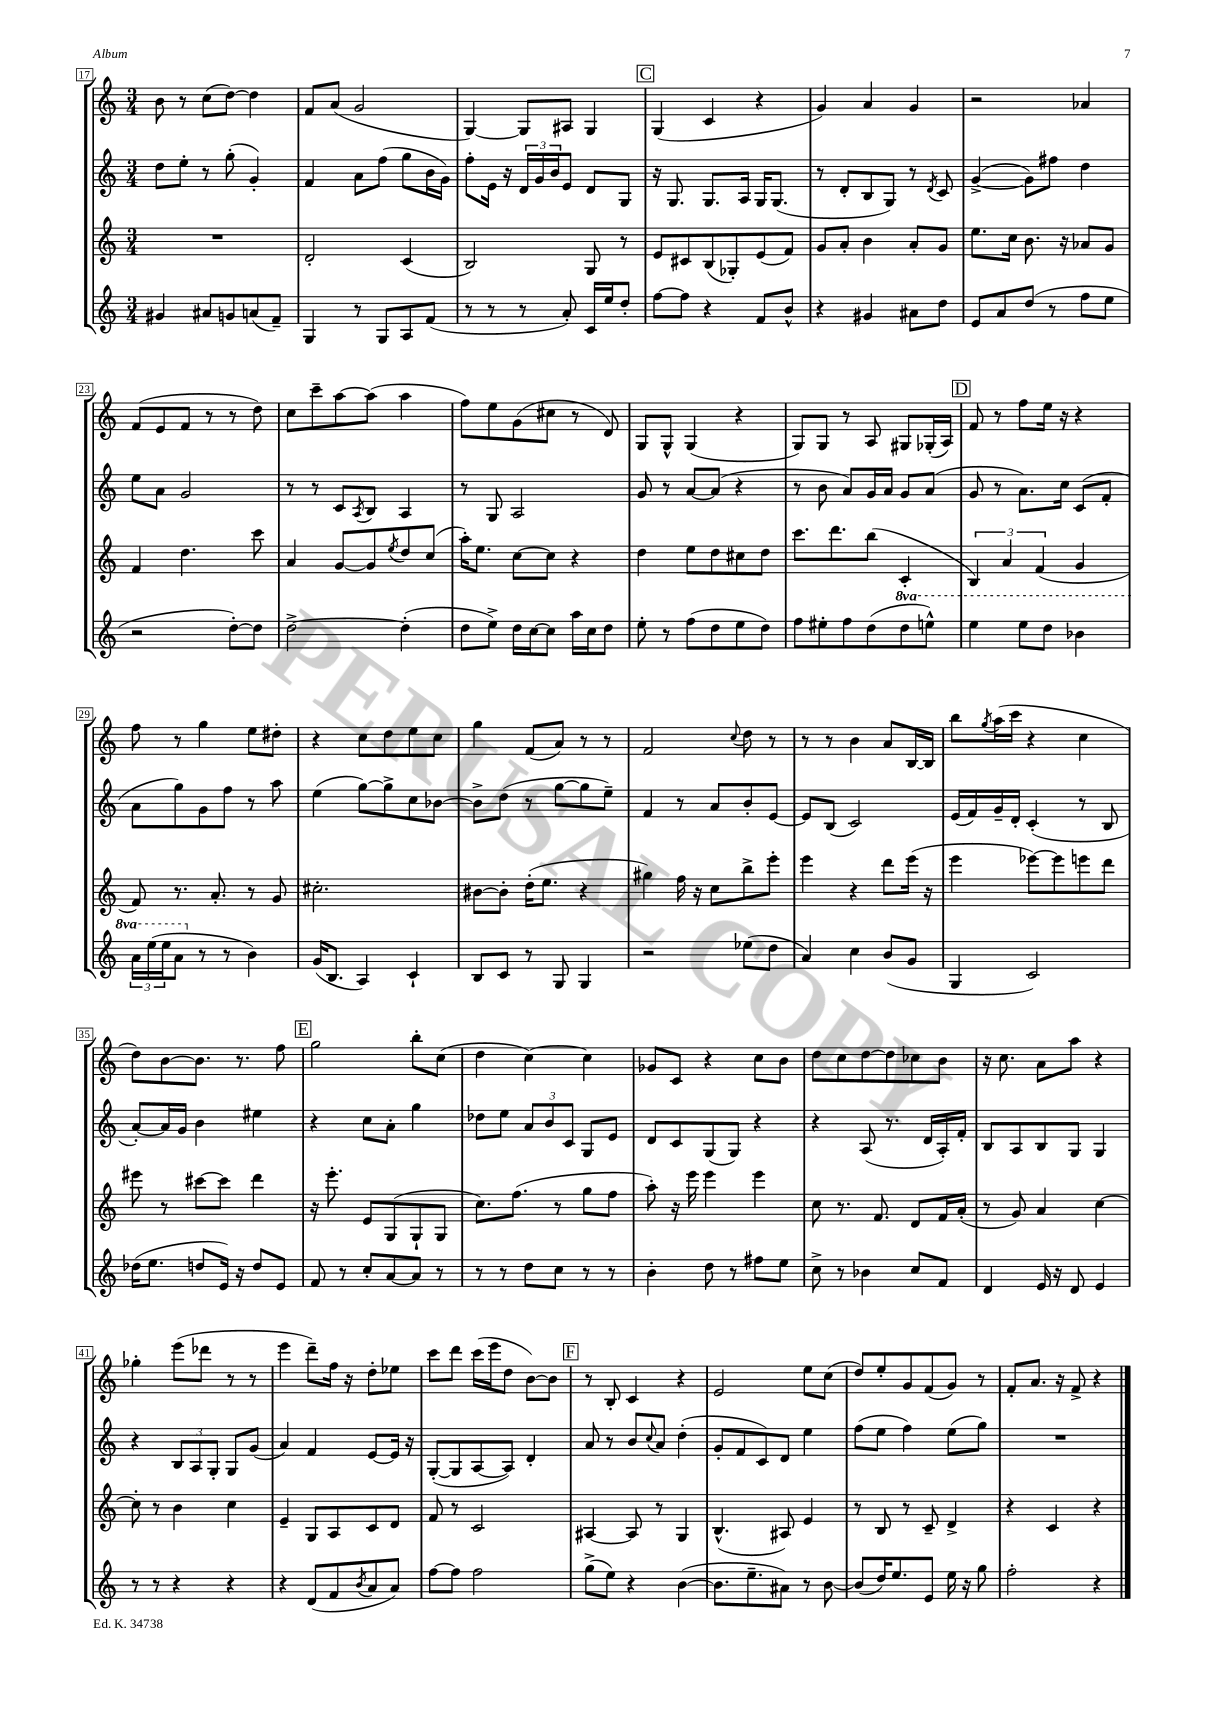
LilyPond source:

<<
\new StaffGroup <<
\new Staff = "s0" {
    \clef treble \key c \major \numericTimeSignature \time 3/4
    b'8 r8 c''8( d''8~) d''4 |
    f'8 a'8( g'2 |
    g4~) g8 ais8 g4 |
    \mark \markup { \box "C" } g4( c'4 r4 |
    g'4) a'4 g'4 |
    r2 aes'4 |
    f'8( e'8 f'8 r8 r8 d''8) |
    c''8 c'''8-- a''8~ a''8( a''4 |
    f''8) e''8 g'8( cis''8 r8 d'8) |
    g8 g8-^ g4( r4 |
    g8) g8 r8 a8 gis8 ges16-.( a16) |
    \mark \markup { \box "D" } f'8 r8 f''8 e''16 r16 r4 |
    f''8 r8 g''4 e''8 dis''8-. |
    r4 c''8 d''8 e''8 c''8 |
    g''4 f'8( a'8) r8 r8 |
    f'2 \appoggiatura { c''8 } d''8 r8 |
    r8 r8 b'4 a'8 b16~ b16 |
    b''8 \acciaccatura { g''8 } a''16( c'''16 r4 c''4 |
    d''8) b'8~ b'8. r8. f''8 |
    \mark \markup { \box "E" } g''2 b''8-. c''8( |
    d''4 c''4~) c''4 |
    ges'8 c'8 r4 c''8 b'8 |
    d''8 c''8 d''8~ d''8 ces''8 b'8 |
    r16 c''8. a'8 a''8 r4 |
    ges''4-. e'''8( des'''8 r8 r8 |
    e'''4 d'''8--) f''16 r16 d''8-. ees''8 |
    c'''8 d'''8 c'''16( e'''16 d''8 b'8~) b'8 |
    \mark \markup { \box "F" } r8 b8-. c'4 r4 |
    e'2 e''8 c''8( |
    d''8) e''8-. g'8 f'8( g'8) r8 |
    f'8-. a'8. r16 f'8-> r4 \bar "|." |
}
\new Staff = "s1" {
    \clef treble \key c \major \numericTimeSignature \time 3/4
    d''8 e''8-. r8 g''8-.( g'4-.) |
    f'4 a'8 f''8( g''8 b'16 g'16) |
    f''8-. e'16 r16 \tuplet 3/2 { d'16 g'16 b'16 } e'8 d'8 g8 |
    \mark \markup { \box "C" } r16 g8. g8. a16 g16 g8.( |
    r8 d'8-. b8 g8) r8 \acciaccatura { d'8 } c'8 |
    g'4~->( g'8) fis''8 d''4 |
    e''8 a'8 g'2 |
    r8 r8 c'8 \acciaccatura { a8 } b8 a4 |
    r8 g8 a2 |
    g'8 r8 a'8~ a'8( r4 |
    r8 b'8 a'8) g'16 a'16 g'8 a'8( |
    \mark \markup { \box "D" } g'8 r8 a'8.) c''16 c'8( f'8-. |
    a'8 g''8) g'8 f''8 r8 a''8 |
    e''4( g''8~) g''8-> c''8 bes'8~ |
    bes'8-> d''8( r8 g''8~ g''8 e''8--) |
    f'4 r8 a'8 b'8-. e'8~ |
    e'8 b8( c'2) |
    e'16( f'16) g'16-- d'16-. c'4-.( r8 b8 |
    a'8~-.) a'16 g'16 b'4 eis''4 |
    \mark \markup { \box "E" } r4 c''8 a'8-. g''4 |
    des''8 e''8 \tuplet 3/2 { a'8 b'8 c'8 } g8 e'8 |
    d'8 c'8 g8( g8) r4 |
    r4 a8( r8. d'16 a16-.) f'16-. |
    b8 a8 b8 g8 g4 |
    r4 \tuplet 3/2 { b8 a8 g8-. } g8 g'8( |
    a'4) f'4 e'8~ e'16 r16 |
    g8~-.( g8 a8~ a8) d'4-. |
    \mark \markup { \box "F" } a'8 r8 b'8 \appoggiatura { c''8 } a'8 d''4-.( |
    g'8-. f'8 c'8) d'8 e''4 |
    f''8( e''8 f''4) e''8( g''8) |
    R2. \bar "|." |
}
\new Staff = "s2" {
    \clef treble \key c \major \numericTimeSignature \time 3/4
    R2. |
    d'2-. c'4( |
    b2) g8 r8 |
    \mark \markup { \box "C" } e'8 cis'8 b8( ges8-.) e'8( f'8) |
    g'8 a'8-. b'4 a'8-. g'8 |
    e''8. c''16 b'8. r16 aes'8 g'8 |
    f'4 d''4. c'''8 |
    a'4 g'8~ g'8 \acciaccatura { e''8 } d''8 c''8( |
    a''16-.) e''8. c''8~ c''8 r4 |
    d''4 e''8 d''8 cis''8 d''8 |
    c'''8. d'''8. b''8( c'4-. |
    \mark \markup { \box "D" } \tuplet 3/2 { b4) a'4 f'4( } g'4 |
    f'8) r8. a'8.-. r8 g'8 |
    cis''2.-. |
    bis'8~ bis'8-. d''16-.( e''8. r4 |
    gis''4) f''16 r16 c''8 b''8-> e'''8-. |
    e'''4 r4 d'''8 e'''16( r16 |
    e'''4 ees'''8~) ees'''8 e'''8 d'''8 |
    eis'''8 r8 cis'''8~ cis'''8 d'''4 |
    \mark \markup { \box "E" } r16 e'''8.-. e'8 g8( g8-! g8 |
    c''8.) f''8.( r8 g''8 f''8 |
    a''8-.) r16 e'''16 e'''4 e'''4 |
    c''8 r8. f'8. d'8 f'16 a'16-.( |
    r8 g'8) a'4 c''4~ |
    c''8-. r8 b'4 c''4 |
    e'4-- g8 a8 c'8 d'8 |
    f'8 r8 c'2 |
    \mark \markup { \box "F" } ais4~ ais8 r8 g4 |
    b4.-^( ais8) e'4 |
    r8 b8 r8 c'8-- d'4-> |
    r4 c'4 r4 \bar "|." |
}
\new Staff = "s3" {
    \clef treble \key c \major \numericTimeSignature \time 3/4 \set Staff.ottavationMarkups = #ottavation-simple-ordinals
    gis'4 ais'8 g'8 a'8( f'8--) |
    g4 r8 g8 a8 f'8( |
    r8 r8 r8 a'8-.) c'16 e''16 d''8-. |
    \mark \markup { \box "C" } f''8~ f''8 r4 f'8 b'8-^ |
    r4 gis'4 ais'8 d''8 |
    e'8 a'8 d''8( r8 f''8 e''8 |
    r2 d''8~-.) d''8 |
    d''2~-> d''4-.( |
    d''8 e''8->) d''16 c''16~ c''8 a''16 c''16 d''8 |
    e''8-. r8 f''8( d''8 e''8 d''8) |
    f''8 eis''8-. f''8 d''8( \ottava #1 d'''8 e'''!8-^) |
    \mark \markup { \box "D" } e'''4 e'''8 d'''8 bes''4 |
    \tuplet 3/2 { a''16 e'''16( e'''16 } a''8 \ottava #0 r8 r8 b'4) |
    g'16( b8. a4) c'4-! |
    b8 c'8 r8 g8 g4 |
    r2 ees''8( d''8 |
    a'4) c''4 b'8( g'8 |
    g4 c'2) |
    des''16( e''8. d''8 e'16) r16 d''8 e'8 |
    \mark \markup { \box "E" } f'8 r8 c''8-. a'8~ a'8 r8 |
    r8 r8 d''8 c''8 r8 r8 |
    b'4-. d''8 r8 fis''8 e''8 |
    c''8-> r8 bes'4 c''8 f'8 |
    d'4 e'16 r16 d'8 e'4 |
    r8 r8 r4 r4 |
    r4 d'8( f'8 \acciaccatura { b'8 } a'8 a'8) |
    f''8~ f''8 f''2 |
    \mark \markup { \box "F" } g''8->( e''8) r4 b'4~( |
    b'8. e''8.-- ais'8) r8 b'8~ |
    b'8( d''16) e''8. e'8 e''16 r16 g''8 |
    f''2-. r4 \bar "|." |
}
>>
>>
\layout { \context { \Score currentBarNumber = #17 \override BarNumber.stencil = #(make-stencil-boxer 0.1 0.3 ly:text-interface::print) } }
